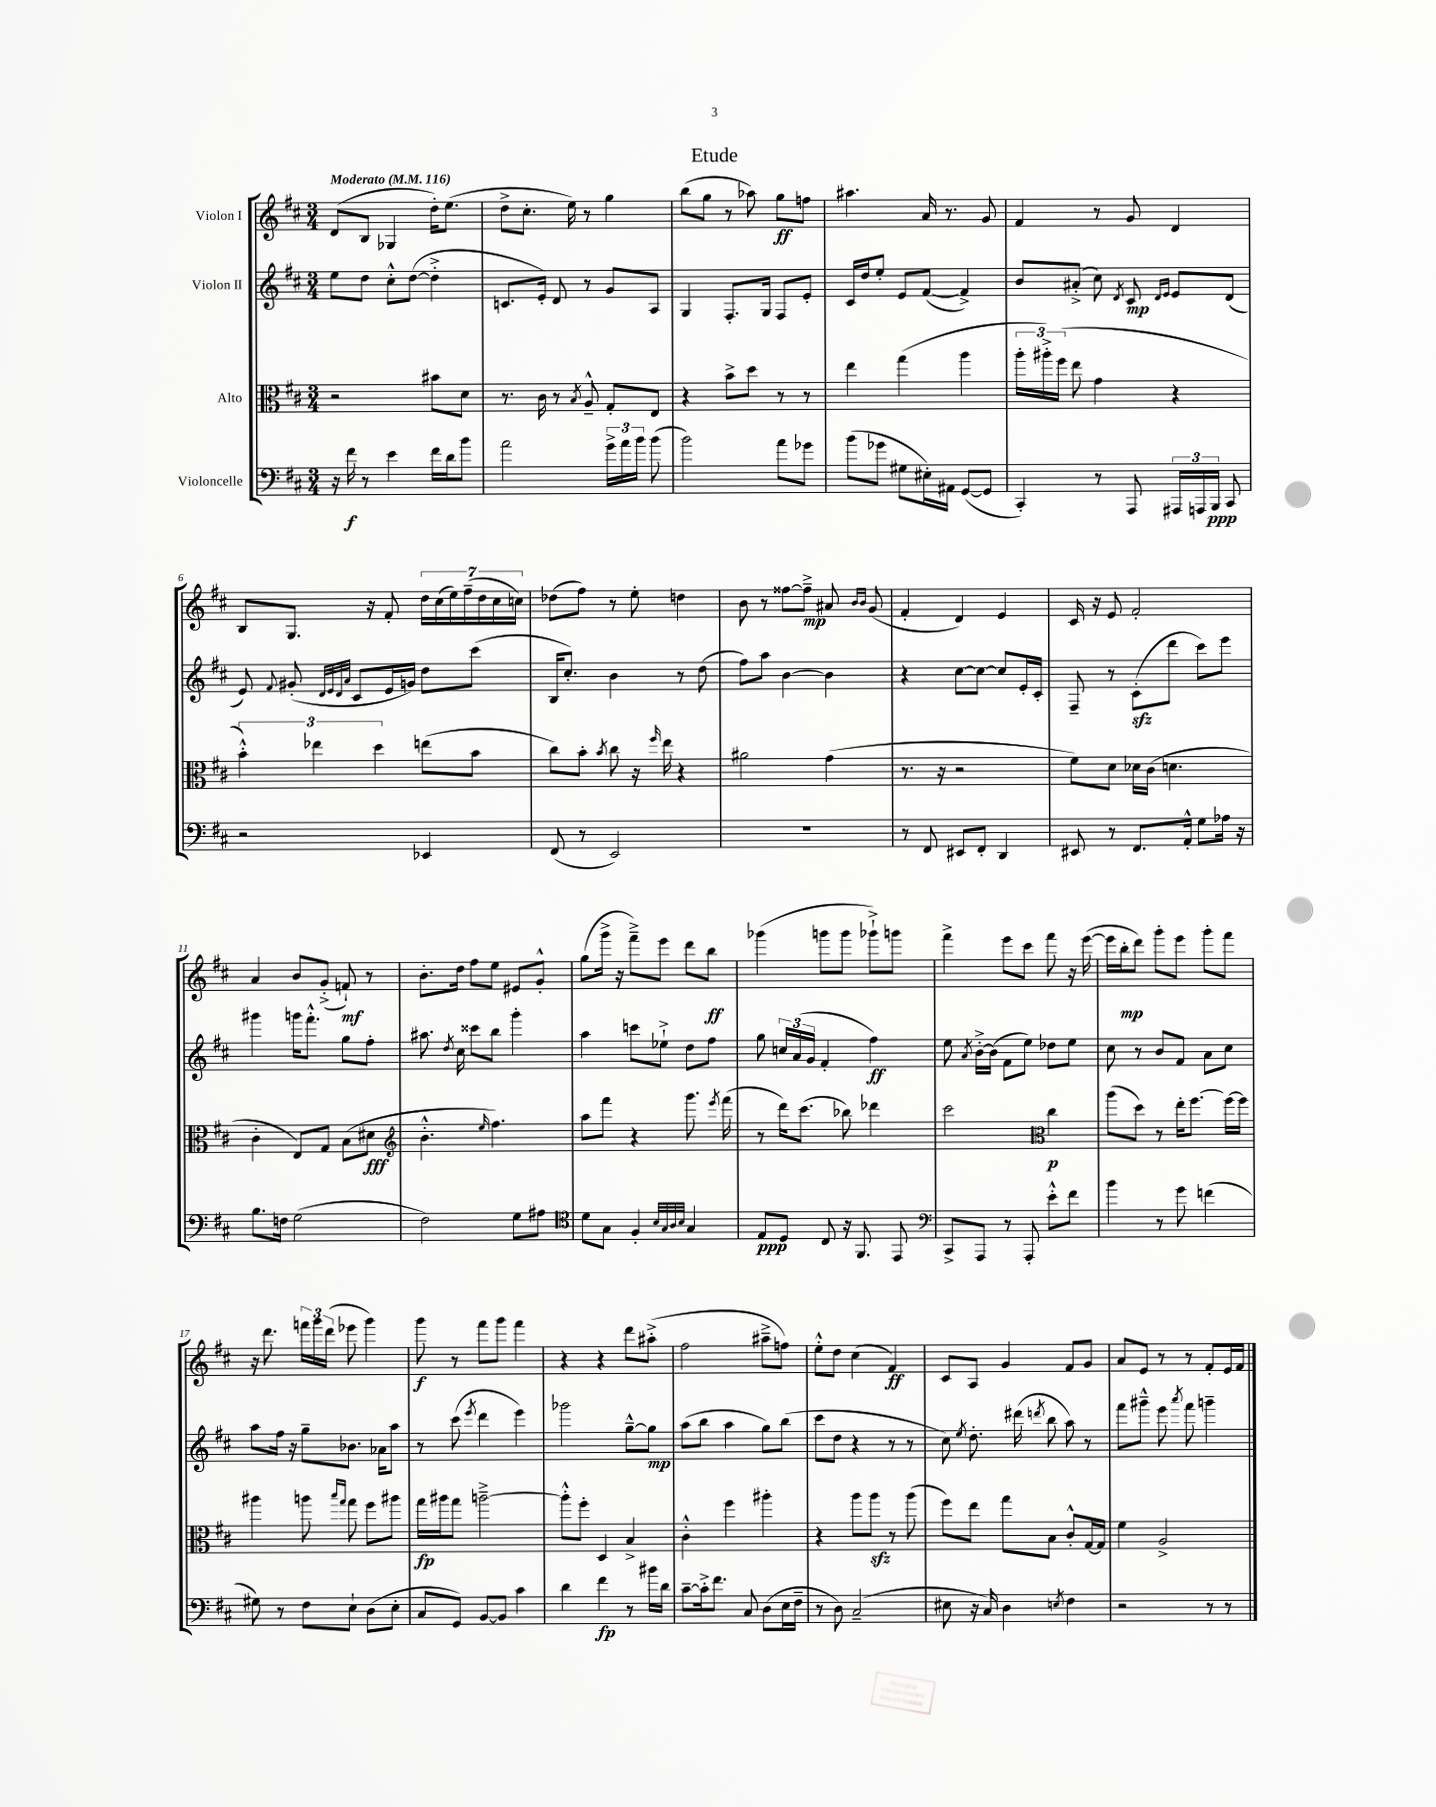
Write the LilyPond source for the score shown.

\header { title = "Etude" }
<<
\new StaffGroup <<
\new Staff = "s0" \with { instrumentName = "Violon I" } {
    \clef treble \key d \major \numericTimeSignature \time 3/4 \tempo "Moderato" 4 = 116
    \autoBeamOff d'8[( b8] ges4 d''16[-.) e''8.]( |
    d''8[-> cis''8.]-. e''16) r8 g''4 |
    b''8[( g''8] r8 aes''8) g''8[\ff f''8] |
    ais''4. a'16 r8. g'8 |
    fis'4 r8 g'8 d'4 |
    b8[ g8.] r16 fis'8-. \tuplet 7/4 { d''16[ cis''16( e''16) fis''16--( d''16 cis''16 c''16]) } |
    des''8[( fis''8]) r8 e''8-. d''4 |
    b'8 r8 fisis''8[~ fisis''8]--->\mp ais'8 \grace { b'16[ b'16] } g'8( |
    fis'4-. d'4) e'4 |
    cis'16 r16 e'8 fis'2-. |
    a'4 b'8[ g'8]-.->( f'8-!\mf) r8 |
    b'8.[-. d''16] fis''8[ e''8] eis'8[ g'8]-.-^ |
    g''8[( g'''16]-> r16 fis'''8[--->) e'''8] d'''8[ b''8]\ff |
    ges'''4( g'''8[ g'''8] ges'''8[-!->) g'''8] |
    fis'''4-> e'''8[ cis'''8] fis'''8 r16 e'''16~( |
    e'''16[ b''16-.\mp d'''8]) g'''8[-. e'''8] g'''8[-. fis'''8] |
    r16 d'''8. \tuplet 3/2 { f'''16[ g'''16 d'''16]( } ees'''8 g'''4) |
    g'''8\f r8 fis'''8[ g'''8] fis'''4 |
    r4 r4 d'''8[ ais''8]-.->( |
    fis''2 ais''8[---> f''8]) |
    e''8[-.-^ d''8] cis''4( fis'4\ff) |
    cis'8[ a8] g'4 fis'8[ g'8] |
    a'8[ e'8] r8 r8 fis'8[-. e'16 fis'16] \bar "|." |
}
\new Staff = "s1" \with { instrumentName = "Violon II" } {
    \clef treble \key d \major \numericTimeSignature \time 3/4
    \autoBeamOff e''8[ d''8] cis''8[-.-^ d''8]~( d''4-.-> |
    c'8.[ e'16]-.) d'8 r8 g'8[ a8] |
    g4 fis8.[-. g16] fis8[ e'8]-. |
    cis'16[ d''16 e''8]-. e'8[ fis'8]~( fis'4->) |
    b'8[ ais'8]-.->( cis''8) \acciaccatura { d'8 } cis'8\mp \grace { d'16[ e'16] } e'8[ d'8]( |
    e'8) \appoggiatura { fis'8 } gis'8-.( \grace { d'32[ e'32 d'32 a'32] } cis'8[ e'16 g'16]) d''8[ cis'''8]( |
    b16[ cis''8.]-.) b'4 r8 d''8( |
    fis''8[) a''8] b'4~ b'4 |
    r4 cis''8[~ cis''8]~ cis''8[ e'16-. cis'16]-. |
    fis8-- r8 cis'8[-.\sfz( d'''8] cis'''8[) e'''8] |
    gis'''4 g'''16[ fis'''8.]-.-^ g''8[ fis''8]-. |
    ais''8. \acciaccatura { d''8 } cis''16 cisis'''8[ b''8] g'''4-. |
    a''4 c'''8[ ees''8]-!-> d''8[ fis''8] |
    g''8 \tuplet 3/2 { c''16[ a'16( g'16] } fis'4-. fis''4\ff) |
    e''8 \acciaccatura { a'8 } b'16[~-.-> b'16]( fis'8[ e''8]) des''8[ e''8] |
    cis''8 r8 b'8[ fis'8] a'8[ cis''8] |
    a''8[ fis''16] r16 g''8[-- bes'8.] aes'16[ a''8] |
    r8 cis'''8( \acciaccatura { e'''8 } d'''4 e'''4) |
    ges'''2 g''8[~---^ g''8]\mp |
    a''8[( b''8] a''4 g''8[) b''8]( |
    cis'''8[ d''8] r4 r8 r8 |
    cis''8) \acciaccatura { e''8 } d''8.-. dis'''16( \acciaccatura { d'''8 } b''8 a''8) r8 |
    fis'''8[ gis'''8]---^ e'''8 \acciaccatura { a'''8 } fis'''8 g'''4-- \bar "|." |
}
\new Staff = "s2" \with { instrumentName = "Alto" } {
    \clef alto \key d \major \numericTimeSignature \time 3/4
    \autoBeamOff r2 bis'8[ d'8] |
    r8. cis'16 r8 \acciaccatura { b8 } a8---^ g8[-. e8] |
    r4 b'8[-> d''8] r8 r8 |
    e''4 g''4( a''4 |
    \tuplet 3/2 { a''16[-. ais''16-.->) fis''16]( } e''8 g'4 r4 |
    \tuplet 3/2 { b'4-.-^) ees''4 d''4 } e''8[( b'8] |
    cis''8[) b'8]-. \acciaccatura { b'8 } cis''8 r16 \grace { fis''16 } e''16 r4 |
    ais'2 g'4( |
    r8. r16 r2 |
    fis'8[) d'8] des'16[ cis'16]( d'4. |
    cis'4-. e8[) g8] b8[( dis'8]\fff |
    \clef treble b'4.-.-^ \grace { e''16 } fis''4.) |
    a''8[ fis'''8] r4 g'''8. \acciaccatura { e'''8 } fis'''16( |
    r8 d'''16[) cis'''8.]( bes''8) des'''4 |
    cis'''2 \clef alto cis''4\p |
    a''8[( d''8]) r8 e''16[-. fis''8.]~ fis''16[~ fis''16] |
    ais''4 a''8 \grace { b''16[ g''16] } g''8 fis''8[ ais''8] |
    g''16[\fp ais''16 g''8] a''2~---> |
    a''8[-.-^ fis''8]-. d4 b4-> |
    cis'4-.-^ fis''4 ais''4-. |
    r4 a''8[ a''8]\sfz r8 a''8( |
    fis''8[) e''8] g''8[ b8] cis'8[-.-^ g16~ g16] |
    fis'4 a2-> \bar "|." |
}
\new Staff = "s3" \with { instrumentName = "Violoncelle" } {
    \clef bass \key d \major \numericTimeSignature \time 3/4
    \autoBeamOff r16 fis'16\f r8 e'4 fis'16[ d'16 b'8] |
    a'2 \tuplet 3/2 { g'16[-> a'16 b'16] } b'8( |
    b'2) a'8[ ges'8] |
    b'8[( ges'8] gis8[ eis16-.) ais,16] g,8[~( g,8] |
    cis,4-.) r8 a,,8 \tuplet 3/2 { ais,,16[ a,,16 b,,16]\ppp } cis,8 |
    r2 ees,4 |
    fis,8( r8 e,2) |
    R2. |
    r8 fis,8 eis,8[ fis,8]-. d,4 |
    eis,8 r8 fis,8.[ a,16]-.-^ g8[ aes16] r16 |
    b8.[ f16] g2( |
    fis2) g8[ ais8] |
    \clef tenor d'8[ g8] fis4-. \grace { b32[ g32 a32 b32] } g4 |
    e8[\ppp d8] cis8 r16 fis,8. e,8 |
    \clef bass cis,8[-> a,,8] r8 a,,8-. e'8[-.-^ fis'8] |
    b'4 r8 g'8 f'4( |
    gis8) r8 fis8[ e8]-! d8[( e8]-. |
    cis8[ g,8]) b,8[~ b,8] cis'4 |
    d'4 fis'4\fp r8 bis'16[ d'16] |
    cis'8[~-- cis'16-.-> fis'8.] cis8 d8[( e16 fis16]-- |
    r8 d8) cis2--( |
    eis8 r16 cis16) d4 \acciaccatura { e8 } fis4 |
    r2 r8 r8 \bar "|." |
}
>>
>>
